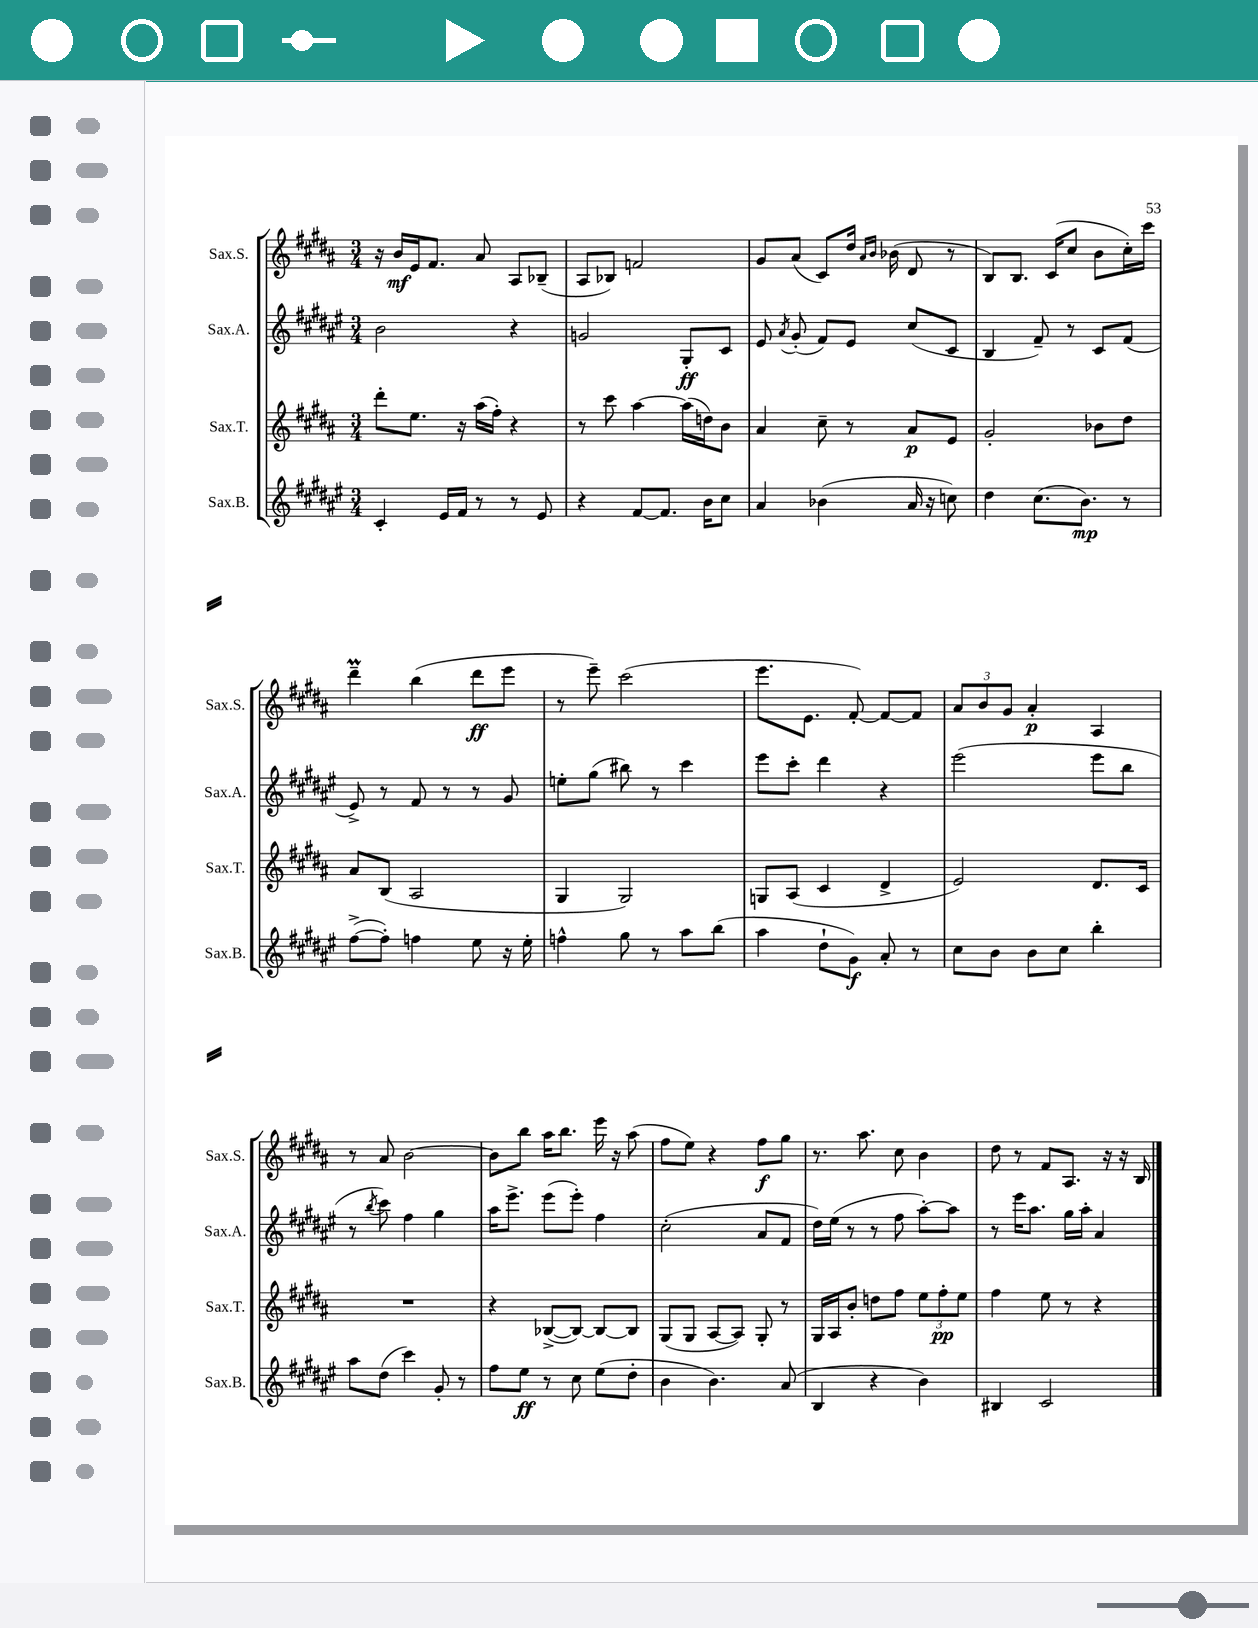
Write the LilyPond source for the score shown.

<<
\new StaffGroup <<
\new Staff = "s0" \with { instrumentName = "Sax.S." shortInstrumentName = "Sax.S." } {
    \clef treble \key b \major \numericTimeSignature \time 3/4
    \autoBeamOff r16 b'16[\mf e'16 fis'8.] ais'8 ais8[ bes8]--( |
    ais8[ bes8]) f'2 |
    gis'8[ ais'8]( cis'8[) dis''16] \grace { ais'16[ b'16] } bes'16( dis'8 r8 |
    b8[) b8.] cis'16[( cis''8] b'8[ cis''16-.) cis'''16] |
    dis'''4--\prall b''4( dis'''8[\ff e'''8] |
    r8 e'''8--) cis'''2( |
    e'''8.[ e'8.] fis'8~-.) fis'8[~ fis'8] |
    \tuplet 3/2 { ais'8[ b'8 gis'8] } ais'4-.\p ais4 |
    r8 ais'8 b'2~ |
    b'8[ b''8] ais''16[ b''8.] e'''16 r16 ais''8( |
    fis''8[ e''8]) r4 fis''8[\f gis''8] |
    r8. ais''8. cis''8 b'4 |
    dis''8 r8 fis'8[ ais8.] r16 r16 b16 \bar "|." |
}
\new Staff = "s1" \with { instrumentName = "Sax.A." shortInstrumentName = "Sax.A." } {
    \clef treble \key fis \major \numericTimeSignature \time 3/4
    \autoBeamOff b'2 r4 |
    g'2 gis8[-.\ff cis'8] |
    eis'8 \acciaccatura { ais'8 } gis'8-.( fis'8[) eis'8] cis''8[( cis'8] |
    b4 fis'8--) r8 cis'8[ fis'8]( |
    eis'8->) r8 fis'8 r8 r8 gis'8 |
    e''8[-. gis''8]( bis''8) r8 cis'''4 |
    eis'''8[ cis'''8]-. dis'''4 r4 |
    eis'''2( eis'''8[ b''8] |
    r8 \acciaccatura { b''8 } cis'''8) fis''4 gis''4 |
    ais''16[ eis'''8.]-> eis'''8[( eis'''8]-.) fis''4 |
    cis''2-.( ais'8[ fis'8] |
    dis''16[) eis''16]( r8 r8 fis''8 ais''8[~-.) ais''8] |
    r8 eis'''16[ ais''8.] gis''16[ ais''16]-. ais'4 \bar "|." |
}
\new Staff = "s2" \with { instrumentName = "Sax.T." shortInstrumentName = "Sax.T." } {
    \clef treble \key b \major \numericTimeSignature \time 3/4
    \autoBeamOff dis'''8[-. e''8.] r16 ais''16[( fis''16]-.) r4 |
    r8 cis'''8 ais''4~ ais''16[( d''16) b'8] |
    ais'4 cis''8-- r8 ais'8[\p e'8] |
    gis'2-. bes'8[ dis''8] |
    ais'8[ b8]( ais2 |
    gis4 gis2) |
    g8[ ais8]( cis'4 dis'4-> |
    e'2) dis'8.[ cis'16] |
    R2. |
    r4 bes8[~->( bes8]~) bes8[~ bes8] |
    gis8[( gis8] ais8[~ ais8]) gis8-. r8 |
    gis16[ ais16 b'8]-. d''8[ fis''8] \tuplet 3/2 { e''8[ fis''8-.\pp e''8] } |
    fis''4 e''8 r8 r4 \bar "|." |
}
\new Staff = "s3" \with { instrumentName = "Sax.B." shortInstrumentName = "Sax.B." } {
    \clef treble \key fis \major \numericTimeSignature \time 3/4
    \autoBeamOff cis'4-. eis'16[ fis'16] r8 r8 eis'8 |
    r4 fis'8[~ fis'8.] b'16[ cis''8] |
    ais'4 bes'4( ais'16 r16 c''8) |
    dis''4 cis''8.[( b'8.]\mp) r8 |
    fis''8[~->( fis''8]-.) f''4 eis''8 r16 eis''16-. |
    f''4-^ gis''8 r8 ais''8[ b''8]( |
    ais''4 dis''8[-! gis'8]\f) ais'8-. r8 |
    cis''8[ b'8] b'8[ cis''8] b''4-. |
    ais''8[ dis''8]( cis'''4) gis'8-. r8 |
    fis''8[ eis''8]\ff r8 cis''8 eis''8[( dis''8]-. |
    b'4 b'4.) ais'8( |
    b4 r4 b'4) |
    bis4 cis'2 \bar "|." |
}
>>
>>
\layout { \context { \Score \remove "Bar_number_engraver" } }
